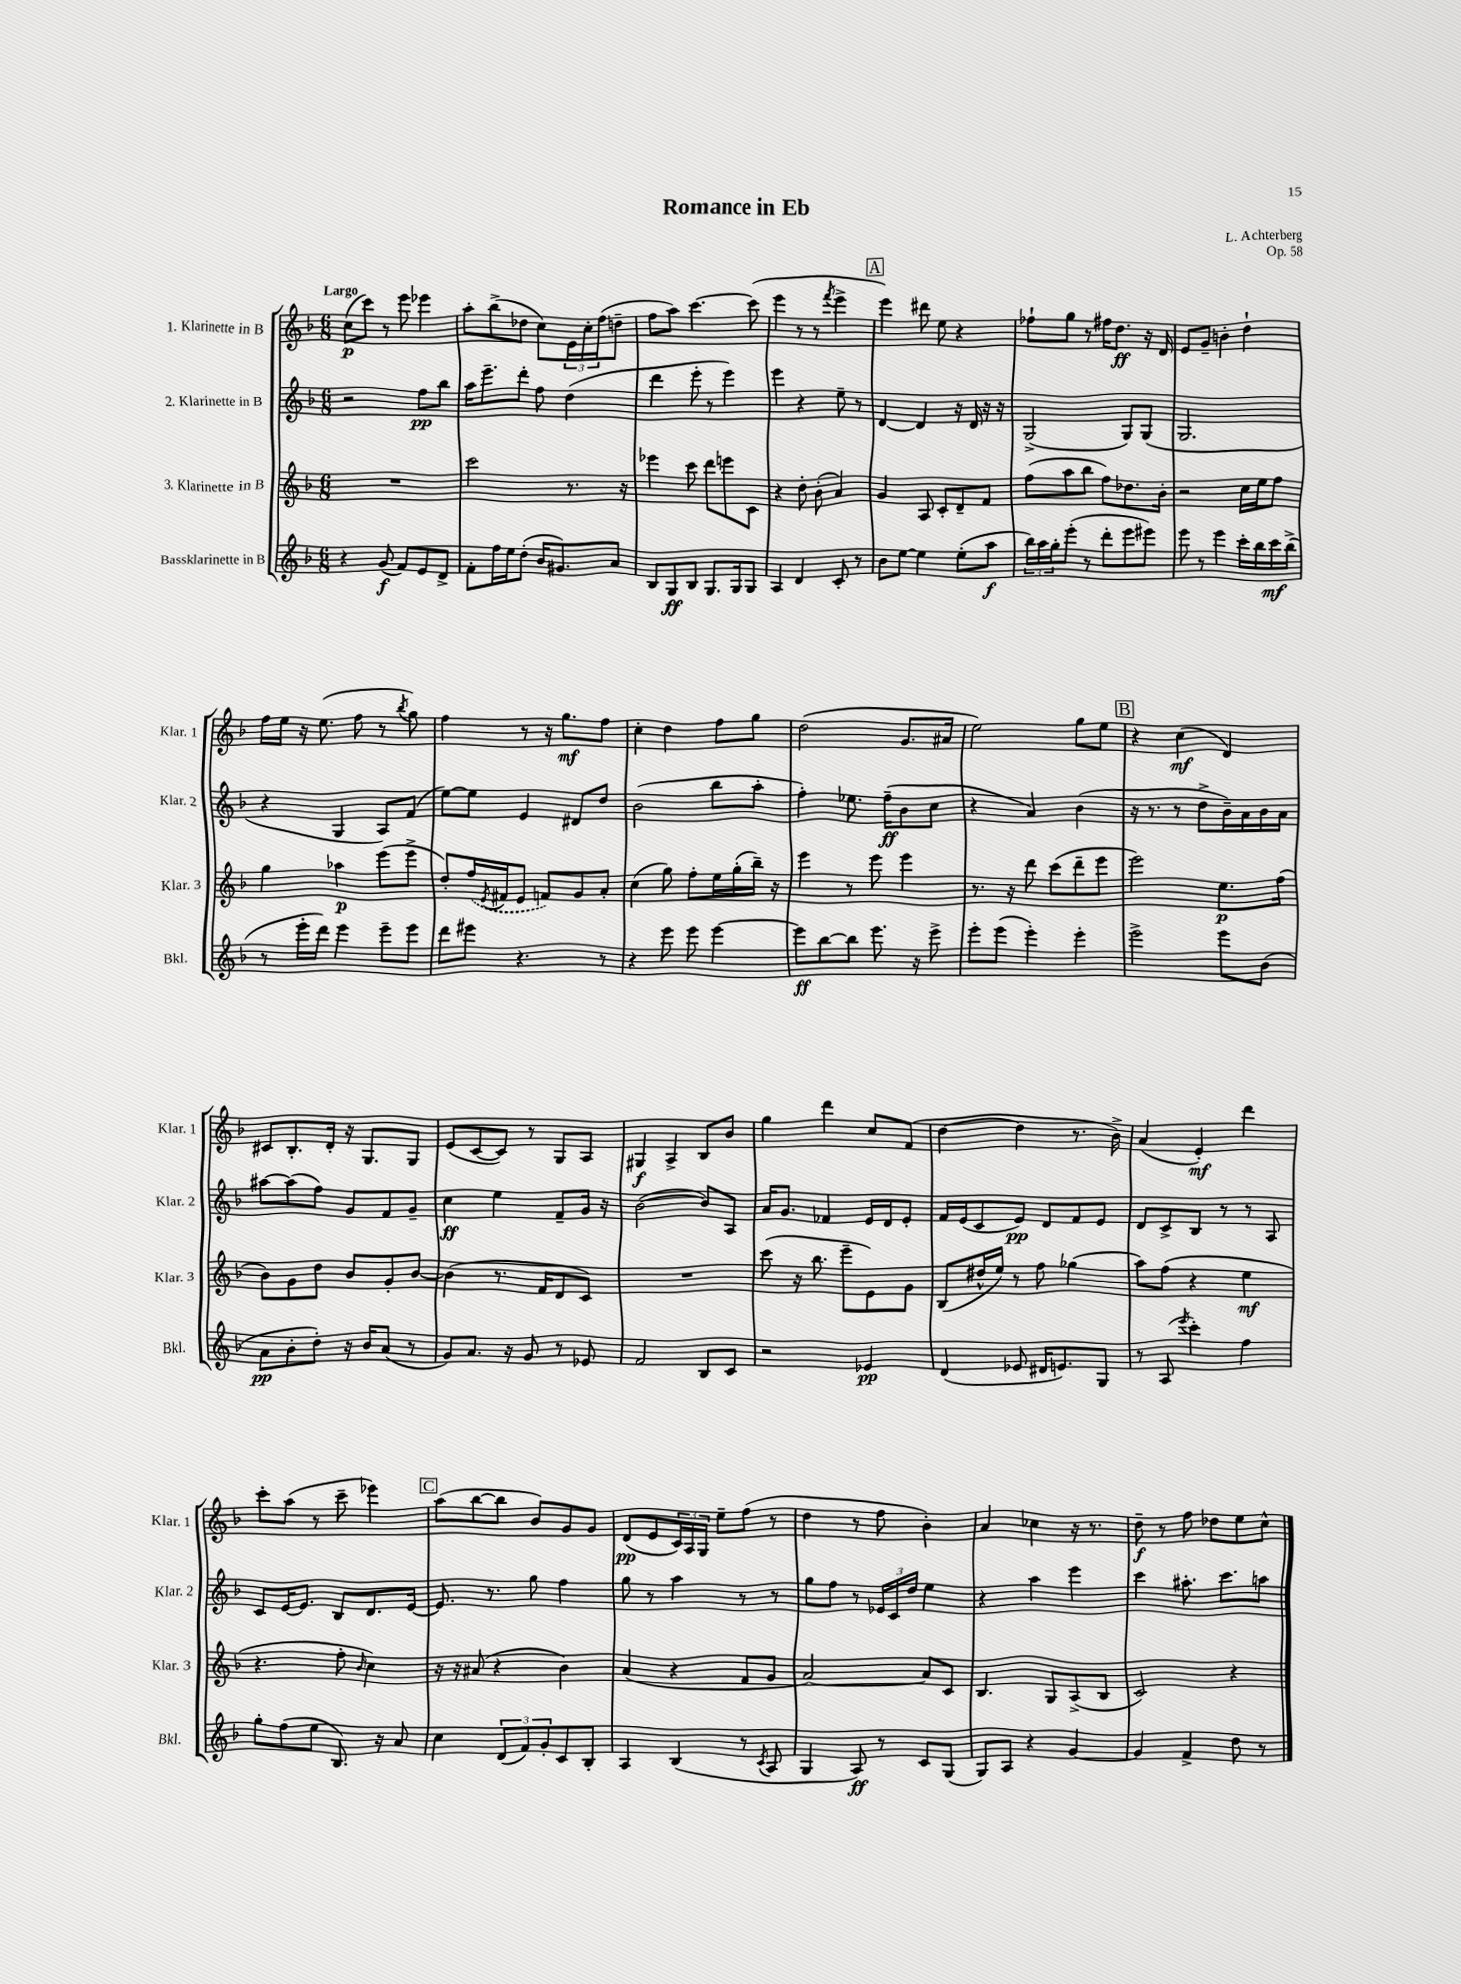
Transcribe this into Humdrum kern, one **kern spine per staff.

**kern	**dynam	**kern	**dynam	**kern	**dynam	**kern	**dynam
*part4	*part4	*part3	*part3	*part2	*part2	*part1	*part1
*staff4	*staff4	*staff3	*staff3	*staff2	*staff2	*staff1	*staff1
*I"Bassklarinette in B	*	*I"3. Klarinette in B	*	*I"2. Klarinette in B	*	*I"1. Klarinette in B	*
*I'Bkl.	*	*I'Klar. 3	*	*I'Klar. 2	*	*I'Klar. 1	*
*clefG2	*	*clefG2	*	*clefG2	*	*clefG2	*
*k[b-]	*	*k[b-]	*	*k[b-]	*	*k[b-]	*
*M6/8	*	*M6/8	*	*M6/8	*	*M6/8	*
=1	=1	=1	=1	=1	=1	=1	=1
!	!	!	!	!	!	!LO:TX:a:B:t=Largo	!
4r	.	2.r	.	2r	.	(8cc\L	p
.	.	.	.	.	.	8ccc\J)	.
(8g/	f	.	.	.	.	8r	.
8f/L)	.	.	.	.	.	8eee\	.
8e/	.	.	.	8ff\L	pp	4eee-X\	.
8d^/J	.	.	.	8bb-\J	.	.	.
=2	=2	=2	=2	=2	=2	=2	=2
8f'\L	.	2ccc\	.	16aa\KL	.	8aa'\L	.
.	.	.	.	8.eee~\	.	.	.
16ff\L	.	.	.	.	.	(8bb-^\	.
16ee\J	.	.	.	.	.	.	.
(8dd'\J	.	.	.	8ddd'\J	.	8dd-X\J	.
16b-/KL	.	.	.	8ff\	.	8cc\L)	.
8.g#X/)	.	.	.	.	.	.	.
.	.	8.r	.	(4dd\	.	24e\L	.
.	.	.	.	.	.	24cc'\	.
.	.	.	.	.	.	(24ff\J	.
8a/J	.	.	.	.	.	8ddn~\J	.
.	.	16r	.	.	.	.	.
=3	=3	=3	=3	=3	=3	=3	=3
8B-/L	.	4eee-X\	.	4ddd\	.	8ff\L	.
8G/	ff	.	.	.	.	8aa\J)	.
8B-/J	.	8ccc\	.	8eee'\	.	[4.ccc\	.
8.G/L	.	8ddd\L	.	8r	.	.	.
.	.	8eeen\	.	4eee\)	.	.	.
16G/k	.	.	.	.	.	.	.
8G/J	.	8c\J	.	.	.	(8ccc\]	.
=4	=4	=4	=4	=4	=4	=4	=4
4A/	.	4r	.	4eee\	.	4eee\	.
4d/	.	8dd'\	.	4r	.	8r	.
.	.	(8b-'\	.	.	.	8r	.
.	.	.	.	.	.	8qfff/	.
8c'/	.	4a/)	.	8ee~\	.	4eee^\	.
8r	.	.	.	8r	.	.	.
!!LO:REH:place=s1:t=A
=5	=5	=5	=5	=5	=5	=5	=5
8b-\L	.	4g/	.	[4d/	.	4eee\)	.
[8ee\J	.	.	.	.	.	.	.
4ee\]	.	8A/	.	4d/]	.	8ddd#X\	.
.	.	8c'/L	.	.	.	8ee\	.
(8ee'\L	.	8d~/	.	16r	.	4r	.
.	.	.	.	16d/	.	.	.
8aa\J	f	8f/J	.	16r	.	.	.
.	.	.	.	16r	.	.	.
=6	=6	=6	=6	=6	=6	=6	=6
24bb-\LL)	.	(8ff\L	.	(2G^/	.	8ff-X`\L	.
24aa\	.	.	.	.	.	.	.
24gg'\J	.	.	.	.	.	.	.
(8eee'\J	.	8aa\	.	.	.	8gg\J	.
8r	.	8bb-\J	.	.	.	8r	.
8ddd'\L	.	8ff\L)	.	.	.	16ff#X\KL	.
.	.	.	.	.	.	8.dd\J	ff
8eee\	.	8.dd-X\	.	8G/L)	.	.	.
8eee#X\J)	.	.	.	(8G/J	.	16r	.
.	.	16b-'\Jk	.	.	.	16d/	.
=7	=7	=7	=7	=7	=7	=7	=7
8eee\	.	2r	.	2.G/	.	8e/L	.
8r	.	.	.	.	.	8g~/J	.
4eee\	.	.	.	.	.	4bn'\	.
16ccc'\LL	.	16cc\LL	.	.	.	4dd`\	.
16bb-\	.	16ee\J	.	.	.	.	.
16ccc\	mf	8ff\J	.	.	.	.	.
(16bb-^\JJ	.	.	.	.	.	.	.
!!LO:LB:g=z
=8	=8	=8	=8	=8	=8	=8	=8
8r	.	4gg\	.	4r	.	16ff\LL	.
.	.	.	.	.	.	16ee\JJ	.
16eee'\LL	.	.	.	.	.	16r	.
16ddd\JJ)	.	.	.	.	.	(8.ee\	.
4eee\	.	4aa-X\	p	4G/	.	.	.
.	.	.	.	.	.	8ff\	.
8eee~\L	.	(8eee\L	.	8A/L)	.	8r	.
.	.	.	.	.	.	8qbb-/	.
8eee\J	.	8eee^\J	.	(8f/J	.	8gg\)	.
=9	=9	=9	=9	=9	=9	=9	=9
8ddd\L	.	8dd'/L)	.	[8ee\L)	.	4ff\	.
8eee#X\J	.	(16ff/L	.	8ee\J]	.	.	.
.	.	8qe/	.	.	.	.	.
.	.	16f#X/J	.	.	.	.	.
4.r	.	8e/J	.	4e/	.	8r	.
.	.	8fn/L)	.	.	.	16r	.
.	.	.	.	.	.	8.gg\L	mf
.	.	8g/	.	8d#X/L	.	.	.
8r	.	8a'/J	.	8dd/J	.	8ff\J	.
=10	=10	=10	=10	=10	=10	=10	=10
4r	.	(4cc\	.	(2b-\	.	4cc'\	.
8eee\	.	8gg\)	.	.	.	4dd\	.
8eee\	.	8ff'\L	.	.	.	.	.
[4eee\	.	16ee\L	.	8bb-\L	.	8ff\L	.
.	.	(16gg'\	.	.	.	.	.
.	.	16bb-~\JJ)	.	8aa'\J	.	8gg\J	.
.	.	16r	.	.	.	.	.
=11	=11	=11	=11	=11	=11	=11	=11
8eee\L]	ff	4eee\	.	4ff'\)	.	(2dd\	.
[8bb-\	.	.	.	.	.	.	.
8bb-\J]	.	8r	.	8.ee-X\	.	.	.
8.eee\	.	8eee\	.	.	.	.	.
.	.	.	.	(16ff~\KL	ff	.	.
.	.	4eee\	.	8b-\	.	8.g/L	.
16r	.	.	.	.	.	.	.
8eee^\	.	.	.	8cc\J	.	.	.
.	.	.	.	.	.	16a#X/Jk	.
=12	=12	=12	=12	=12	=12	=12	=12
8eee'\L	.	8.r	.	4r	.	2ee\)	.
(8eee\J	.	.	.	.	.	.	.
.	.	16r	.	.	.	.	.
4eee'\)	.	8ddd\	.	4a/)	.	.	.
.	.	(8ccc\L	.	.	.	.	.
4eee'\	.	8ddd~\	.	(4b-\	.	8gg\L	.
.	.	8eee\J	.	.	.	8ee\J	.
!!LO:REH:place=s1:t=B
=13	=13	=13	=13	=13	=13	=13	=13
2eee^\	.	2eee\)	.	16r	.	4r	.
.	.	.	.	8.r	.	.	.
.	.	.	.	8r	.	(4cc\	mf
.	.	.	.	8dd^\L	.	.	.
8eee\L	.	8.ee\L	p	16b-~\L)	.	4d/)	.
.	.	.	.	16a\	.	.	.
(8b-\J	.	.	.	16b-\	.	.	.
.	.	(16ff\Jk	.	16a\JJ	.	.	.
!!LO:LB:g=z
=14	=14	=14	=14	=14	=14	=14	=14
8a\L	pp	8b-\L)	.	[8aa#X\L	.	8c#X/L	.
8b-'\	.	8g\	.	(8aa#\]	.	8.B-'/	.
8dd'\J)	.	8dd\J	.	8ff\J)	.	.	.
.	.	.	.	.	.	16d'/Jk	.
16r	.	8b-/L	.	8g/L	.	16r	.
16b-/KL	.	.	.	.	.	8.G/L	.
(8a/J	.	8g'/	.	8f/	.	.	.
8r	.	[8b-/J	.	8g~/J	.	8G/J	.
=15	=15	=15	=15	=15	=15	=15	=15
8g/L)	.	(4b-\]	.	4cc\	ff	(8e/L	.
8.a/J	.	.	.	.	.	[8c/	.
.	.	8.r	.	4ee\	.	8c/J])	.
16r	.	.	.	.	.	.	.
8g/	.	.	.	.	.	8r	.
.	.	16f/KL	.	.	.	.	.
8r	.	8d/	.	8f~/L	.	8G/L	.
8e-X/	.	8c/J)	.	16g/Jk	.	8A/J	.
.	.	.	.	16r	.	.	.
=16	=16	=16	=16	=16	=16	=16	=16
2f/	.	2.r	.	([2b-\	.	4G#X/	f
.	.	.	.	.	.	4A^/	.
8B-/L	.	.	.	8b-/L])	.	8B-/L	.
8c/J	.	.	.	8A/J	.	8b-/J	.
=17	=17	=17	=17	=17	=17	=17	=17
2r	.	(8ccc\	.	16a/KL	.	4gg\	.
.	.	.	.	8.g/J	.	.	.
.	.	16r	.	.	.	.	.
.	.	8.bb-\	.	.	.	.	.
.	.	.	.	4f-X/	.	4ddd\	.
.	.	8eee~\L	.	.	.	.	.
4e-X/	pp	8e\)	.	16e/LL	.	8cc/L	.
.	.	.	.	16d/J	.	.	.
.	.	8g\J	.	8e'/J	.	(8f/J	.
=18	=18	=18	=18	=18	=18	=18	=18
(4d/	.	(8B-/L	.	16f/LL	.	[4dd\	.
.	.	.	.	(16e/J	.	.	.
.	.	16dd#X^^/L	.	8c/	.	.	.
.	.	16ee/JJ)	.	.	.	.	.
8e-X/	.	8r	.	8e/J)	pp	4dd\]	.
16d#X/KL	.	8ff\	.	8d/L	.	.	.
8.en/)	.	.	.	.	.	.	.
.	.	(4gg-X\	.	8f/	.	8.r	.
8G/J	.	.	.	8e/J	.	.	.
.	.	.	.	.	.	16b-^\)	.
=19	=19	=19	=19	=19	=19	=19	=19
8r	.	8aa\L)	.	8d/L	.	(4a/	.
(8A/	.	(8ff\J	.	8c^/	.	.	.
8qeee/	.	.	.	.	.	.	.
4ccc'\)	.	4r	.	8B-/J	.	4e'/)	mf
.	.	.	.	8r	.	.	.
4ff\	.	4ee\	mf	8r	.	4ddd\	.
.	.	.	.	8A/	.	.	.
!!LO:LB:g=z
=20	=20	=20	=20	=20	=20	=20	=20
8gg'\L	.	4.r	.	8c/L	.	8ccc'\L	.
(8ff\	.	.	.	[16e/K	.	(8aa\J	.
.	.	.	.	8.e/J]	.	.	.
8ee\J	.	.	.	.	.	8r	.
8.B-/)	.	8ff'\	.	8B-/L	.	8ccc~\	.
.	.	16qqb-/	.	.	.	.	.
.	.	4cc\)	.	8.d/	.	4eee-X\)	.
16r	.	.	.	.	.	.	.
8a/	.	.	.	.	.	.	.
.	.	.	.	[16e/Jk	.	.	.
!!LO:REH:place=s1:t=C
=21	=21	=21	=21	=21	=21	=21	=21
4cc\	.	16r	.	8.e/]	.	(8aa\L	.
.	.	16r	.	.	.	.	.
.	.	(8a#X/	.	.	.	[8bb-\	.
.	.	.	.	8.r	.	.	.
(12d/L	.	4r	.	.	.	8bb-\J]	.
12f/)	.	.	.	.	.	.	.
.	.	.	.	8gg\	.	8b-/L)	.
12g'/	.	.	.	.	.	.	.
8c/	.	4b-\)	.	4ff\	.	8g/	.
8B-'/J	.	.	.	.	.	8g/J	.
=22	=22	=22	=22	=22	=22	=22	=22
4A/	.	(4a/	.	8gg\	.	(8d/L	pp
.	.	.	.	8r	.	8e/	.
(4B-/	.	4r	.	4aa\	.	24c/L)	.
.	.	.	.	.	.	24A/	.
.	.	.	.	.	.	24G/JJ	.
.	.	.	.	.	.	8ee~\L	.
8r	.	8f/L	.	8r	.	(8ff\J	.
8qc/	.	.	.	.	.	.	.
8A/	.	8g/J	.	8r	.	8r	.
=23	=23	=23	=23	=23	=23	=23	=23
4G/	.	[2a/)	.	8gg\L	.	4dd\	.
.	.	.	.	8ff\J	.	.	.
8A/)	ff	.	.	8r	.	8r	.
8r	.	.	.	24e-X/LL	.	8ff\	.
.	.	.	.	24c/	.	.	.
.	.	.	.	24dd/JJ	.	.	.
8c/L	.	8a/L]	.	4ee\	.	4b-'\)	.
(8G/J	.	8c/J	.	.	.	.	.
=24	=24	=24	=24	=24	=24	=24	=24
8G/L)	.	4.B-/	.	4r	.	4a/	.
8A/J	.	.	.	.	.	.	.
4r	.	.	.	4aa\	.	4cc-X\	.
.	.	8G/L	.	.	.	.	.
[4g/	.	(8A^/	.	4eee\	.	16r	.
.	.	.	.	.	.	8.r	.
.	.	8B-/J	.	.	.	.	.
=25	=25	=25	=25	=25	=25	=25	=25
4g/]	.	2c/)	.	4ccc\	.	8dd~\	f
.	.	.	.	.	.	8r	.
4f^/	.	.	.	8.aa#X'\	.	8ff\	.
.	.	.	.	.	.	8dd-X\L	.
.	.	.	.	8.ccc\L	.	.	.
8dd\	.	4r	.	.	.	8ee\	.
8r	.	.	.	8aan\J	.	8cc^^\J	.
==	==	==	==	==	==	==	==
*-	*-	*-	*-	*-	*-	*-	*-
